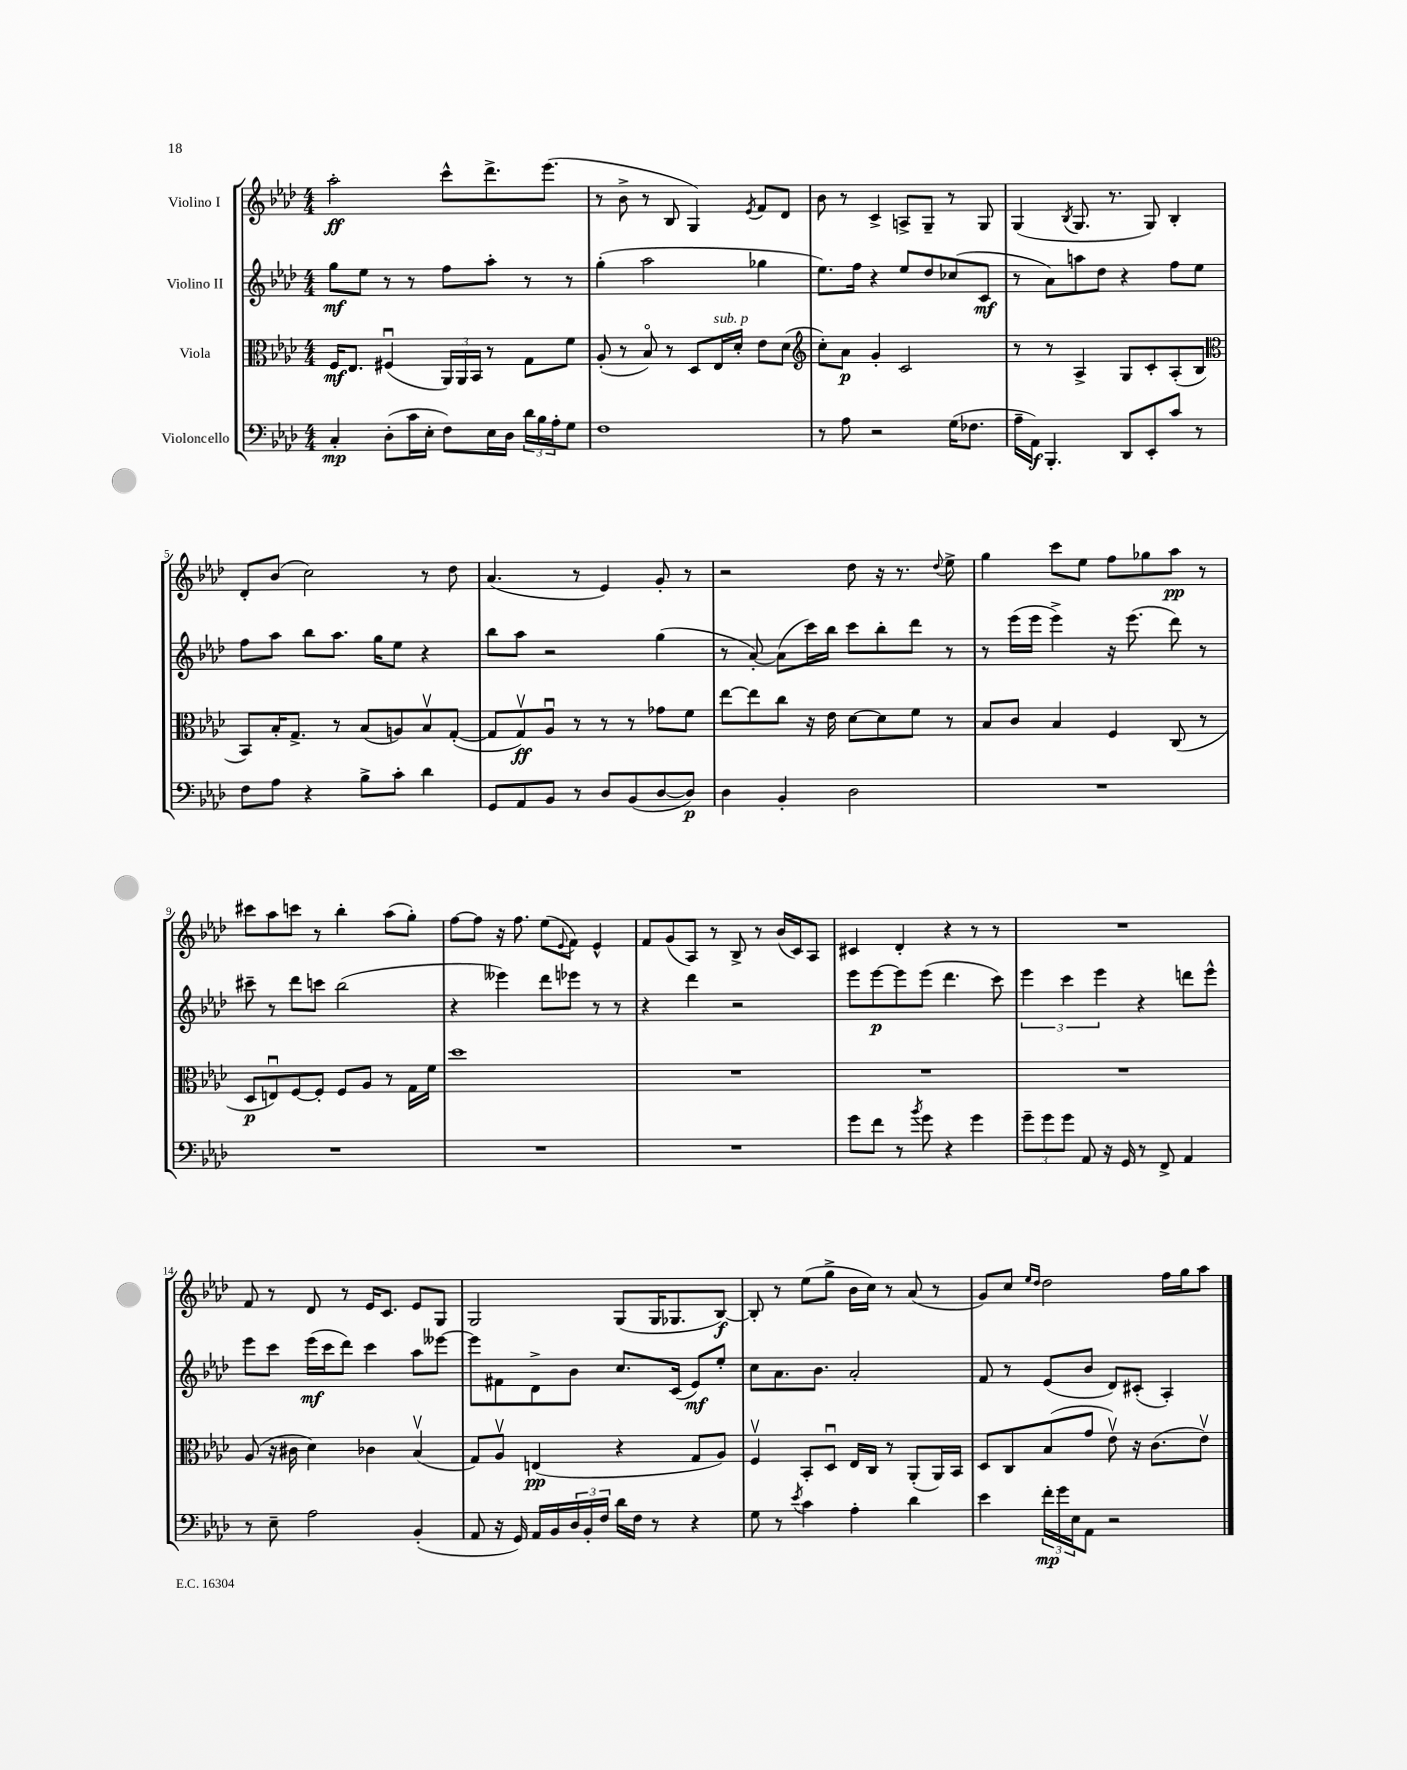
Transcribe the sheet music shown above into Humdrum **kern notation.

**kern	**dynam	**kern	**dynam	**kern	**dynam	**kern	**dynam
*part4	*part4	*part3	*part3	*part2	*part2	*part1	*part1
*staff4	*staff4	*staff3	*staff3	*staff2	*staff2	*staff1	*staff1
*I"Violoncello	*	*I"Viola	*	*I"Violino II	*	*I"Violino I	*
*clefF4	*	*clefC3	*	*clefG2	*	*clefG2	*
*k[b-e-a-d-]	*	*k[b-e-a-d-]	*	*k[b-e-a-d-]	*	*k[b-e-a-d-]	*
*M4/4	*	*M4/4	*	*M4/4	*	*M4/4	*
=1	=1	=1	=1	=1	=1	=1	=1
4C'/	mp	16F/KL	mf	8gg\L	mf	2aa-'\	ff
.	.	8.E-/J	.	.	.	.	.
.	.	.	.	8ee-\J	.	.	.
(8D-'\L	.	(4F#Xu/	.	8r	.	.	.
16c\L	.	.	.	8r	.	.	.
16E-'\JJ	.	.	.	.	.	.	.
8F\L)	.	24AA-/LL)	.	8ff\L	.	8ccc^^\L	.
.	.	24AA-/	.	.	.	.	.
.	.	24BB-/JJ	.	.	.	.	.
16E-\L	.	8r	.	8aa-'\J	.	8.ddd-^\	.
16D-\JJ	.	.	.	.	.	.	.
24d-\LL	.	8G\L	.	8r	.	.	.
24B-\	.	.	.	.	.	.	.
.	.	.	.	.	.	(8.eee-\J	.
24A-'\J	.	.	.	.	.	.	.
8G\J	.	8f\J	.	8r	.	.	.
=2	=2	=2	=2	=2	=2	=2	=2
1F	.	(8A-'/	.	(4gg'\	.	8r	.
.	.	8r	.	.	.	8b-^\	.
.	.	8B-/)	.	2aa-\	.	8r	.
.	.	8r	.	.	.	8B-/	.
.	.	8D-/L	.	.	.	4G/)	.
!	!	!LO:TX:a:i:t=sub. p	!	!	!	!	!
.	.	16E-/L	.	.	.	.	.
.	.	16d-'/JJ	.	.	.	.	.
.	.	.	.	.	.	8qe-/	.
.	.	8e-\L	.	4gg-X\	.	8f/L	.
.	.	(8d-\J	.	.	.	8d-/J	.
=3	=3	=3	=3	=3	=3	=3	=3
*	*	*clefG2	*	*	*	*	*
8r	.	8cc'\L)	.	8.ee-\L)	.	8b-\	.
8A-\	.	8a-\J	p	.	.	8r	.
.	.	.	.	16ff\Jk	.	.	.
2r	.	4g'/	.	4r	.	4c^/	.
.	.	2c/	.	8ee-/L	.	8An^/L	.
.	.	.	.	8dd-/	.	8G~/J	.
(16G\KL	.	.	.	(8cc-X/	.	8r	.
8.F-X\J	.	.	.	.	.	.	.
.	.	.	.	8c/J	mf	8G/	.
=4	=4	=4	=4	=4	=4	=4	=4
16A-~\LL	.	8r	.	8r	.	(4G/	.
16AA-\JJ)	f	.	.	.	.	.	.
4.BBB-'/	.	8r	.	8a-\L)	.	.	.
.	.	.	.	.	.	8qB-/	.
.	.	4A-^/	.	8aan\	.	8.G/	.
.	.	.	.	8dd-\J	.	.	.
.	.	.	.	.	.	8.r	.
8DD-/L	.	8G/L	.	4r	.	.	.
8EE-'/	.	8c'/	.	.	.	8G/)	.
8c/J	.	(8A-'/	.	8ff\L	.	4B-'/	.
8r	.	8B-/J	.	8ee-\J	.	.	.
!!LO:LB:g=z
=5	=5	=5	=5	=5	=5	=5	=5
*	*	*clefC3	*	*	*	*	*
8F\L	.	8BB-/L)	.	8ff\L	.	8d-'/L	.
8A-\J	.	16B-'/K	.	8aa-\J	.	(8b-/J	.
.	.	8.G^/J	.	.	.	.	.
4r	.	.	.	8bb-\L	.	2cc\)	.
.	.	8r	.	8.aa-\J	.	.	.
8B-^\L	.	(8B-/L	.	.	.	.	.
.	.	.	.	16gg\KL	.	.	.
8c'\J	.	8An/)	.	8ee-\J	.	.	.
4d-\	.	8B-v/	.	4r	.	8r	.
.	.	([8G'/J	.	.	.	8dd-\	.
=6	=6	=6	=6	=6	=6	=6	=6
8GG/L	.	8G/L]	.	8bb-\L	.	(4.a-/	.
8AA-/	.	8Gv/)	ff	8aa-\J	.	.	.
8BB-/J	.	8A-u/J	.	2r	.	.	.
8r	.	8r	.	.	.	8r	.
8D-/L	.	8r	.	.	.	4e-/)	.
(8BB-/	.	8r	.	.	.	.	.
[8D-/	.	8g-X\L	.	(4gg\	.	8g'/	.
8D-/J])	p	8f\J	.	.	.	8r	.
=7	=7	=7	=7	=7	=7	=7	=7
4D-\	.	[8ee-\L	.	8r	.	2r	.
.	.	8ee-\]	.	[8a-'/)	.	.	.
4BB-'/	.	8cc\J	.	(8a-\L]	.	.	.
.	.	16r	.	16ccc\L)	.	.	.
.	.	16e-\	.	16bb-\JJ	.	.	.
2D-\	.	[8d-\L	.	8ccc\L	.	8dd-\	.
.	.	8d-\]	.	8bb-'\	.	16r	.
.	.	.	.	.	.	8.r	.
.	.	8f\J	.	8ddd-\J	.	.	.
.	.	.	.	.	.	8qqdd-/	.
.	.	8r	.	8r	.	8ee-^\	.
=8	=8	=8	=8	=8	=8	=8	=8
1r	.	8B-/L	.	8r	.	4gg\	.
.	.	8c/J	.	(16eee-\LL	.	.	.
.	.	.	.	16eee-\JJ	.	.	.
.	.	4B-/	.	4eee-^\)	.	8ccc\L	.
.	.	.	.	.	.	8ee-\J	.
.	.	4F/	.	16r	.	8ff\L	.
.	.	.	.	(8.eee-\	.	.	.
.	.	.	.	.	.	8gg-X\	.
.	.	(8C/	.	8ddd-\)	.	8aa-\J	pp
.	.	8r	.	8r	.	8r	.
!!LO:LB:g=z
=9	=9	=9	=9	=9	=9	=9	=9
1r	.	8D-/L	p	8ccc#X~\	.	8ccc#X\L	.
.	.	8Enu/)	.	8r	.	8aa-\	.
.	.	[8F/	.	8ddd-\L	.	8cccn\J	.
.	.	8F'/J]	.	8cccn\J	.	8r	.
.	.	8F/L	.	(2bb-\	.	4bb-'\	.
.	.	8A-/J	.	.	.	.	.
.	.	8r	.	.	.	(8aa-\L	.
.	.	16G\LL	.	.	.	8gg'\J)	.
.	.	16f\JJ	.	.	.	.	.
=10	=10	=10	=10	=10	=10	=10	=10
1r	.	1dd-	.	4r	.	[8ff\L	.
.	.	.	.	.	.	8ff\J]	.
.	.	.	.	4eee--X\)	.	16r	.
.	.	.	.	.	.	8.ff\	.
.	.	.	.	8ddd-\L	.	(8ee-\L	.
.	.	.	.	.	.	8qqe-/	.
.	.	.	.	8eee-X\J	.	8f\J)	.
.	.	.	.	8r	.	4e-^^/	.
.	.	.	.	8r	.	.	.
=11	=11	=11	=11	=11	=11	=11	=11
1r	.	1r	.	4r	.	8f/L	.
.	.	.	.	.	.	(8g/	.
.	.	.	.	4ddd-\	.	8A-/J)	.
.	.	.	.	.	.	8r	.
.	.	.	.	2r	.	8B-^/	.
.	.	.	.	.	.	8r	.
.	.	.	.	.	.	(16b-/LL	.
.	.	.	.	.	.	16c/J)	.
.	.	.	.	.	.	8A-/J	.
=12	=12	=12	=12	=12	=12	=12	=12
8g\L	.	1r	.	8eee-\L	.	4c#X/	.
8f\J	.	.	.	[8eee-\	p	.	.
8r	.	.	.	8eee-\]	.	4d-'/	.
8qb-/	.	.	.	.	.	.	.
8g\	.	.	.	(8eee-\J	.	.	.
4r	.	.	.	4.ddd-\	.	4r	.
4g\	.	.	.	.	.	8r	.
.	.	.	.	8ccc\)	.	8r	.
=13	=13	=13	=13	=13	=13	=13	=13
12g~\L	.	1r	.	6eee-\	.	1r	.
12g\	.	.	.	.	.	.	.
12g\J	.	.	.	6ccc\	.	.	.
8AA-/	.	.	.	.	.	.	.
.	.	.	.	6eee-\	.	.	.
16r	.	.	.	.	.	.	.
16GG/	.	.	.	.	.	.	.
8r	.	.	.	4r	.	.	.
8FF^/	.	.	.	.	.	.	.
4AA-/	.	.	.	8dddn\L	.	.	.
.	.	.	.	8eee-^^\J	.	.	.
!!LO:LB:g=z
=14	=14	=14	=14	=14	=14	=14	=14
8r	.	(8A-/	.	8eee-\L	.	8f/	.
8E-~\	.	16r	.	8ccc\J	.	8r	.
.	.	16c#X\	.	.	.	.	.
2A-\	.	4d-\)	.	(16eee-\LL	mf	8d-/	.
.	.	.	.	16ccc\J	.	.	.
.	.	.	.	8ddd-\J)	.	8r	.
.	.	4c-X\	.	4ccc\	.	16e-/KL	.
.	.	.	.	.	.	8.c/J	.
(4BB-'/	.	(4B-v/	.	8aa-\L	.	8e-/L	.
.	.	.	.	[8eee--X\J	.	8G/J	.
=15	=15	=15	=15	=15	=15	=15	=15
8AA-/	.	8G/L)	.	8eee--\L]	.	2G/	.
16r	.	8A-v/J	.	8f#X\	.	.	.
16GG/)	.	.	.	.	.	.	.
16AA-/LL	.	(4En/	pp	8d-^\	.	.	.
16BB-/	.	.	.	.	.	.	.
24D-/	.	.	.	8b-\J	.	.	.
24BB-'/	.	.	.	.	.	.	.
24F/JJ	.	.	.	.	.	.	.
16d-\LL	.	4r	.	8.cc/L	.	(8G/L	.
16F\JJ	.	.	.	.	.	.	.
8r	.	.	.	.	.	16G/K	.
.	.	.	.	(16c/Jk	.	8.G-X/	.
4r	.	8G/L	.	8e-/L)	mf	.	.
.	.	8A-/J)	.	8ee-'/J	.	[8B-/J)	f
=16	=16	=16	=16	=16	=16	=16	=16
8G\	.	4Fv/	.	8cc\L	.	8B-'/]	.
8r	.	.	.	8.a-\	.	8r	.
8qe-/	.	.	.	.	.	.	.
4c\	.	8BB-'/L	.	.	.	(8ee-\L	.
.	.	.	.	8.b-\J	.	.	.
.	.	8D-u/J	.	.	.	8gg^\J	.
4A-'\	.	16E-/LL	.	2a-'/	.	16b-\LL	.
.	.	16C/JJ	.	.	.	16cc\JJ)	.
.	.	8r	.	.	.	8r	.
4d-\	.	(8AA-'/L	.	.	.	(8a-/	.
.	.	16AA-/L)	.	.	.	8r	.
.	.	16BB-/JJ	.	.	.	.	.
=17	=17	=17	=17	=17	=17	=17	=17
4e-\	.	8D-/L	.	8f/	.	8g/L)	.
.	.	8C/	.	8r	.	8cc/J	.
.	.	.	.	.	.	16qqee-/LL	.
.	.	.	.	.	.	16qqdd-/JJ	.
24f'\LL	mp	(8B-/	.	(8e-/L	.	2dd-\	.
24g\	.	.	.	.	.	.	.
24E-\J	.	.	.	.	.	.	.
8AA-\J	.	8g/J	.	8b-/J	.	.	.
2r	.	8e-v\)	.	8d-/L)	.	.	.
.	.	16r	.	(8c#X'/J	.	.	.
.	.	(8.c\L	.	.	.	.	.
.	.	.	.	4A-'/)	.	16ff\LL	.
.	.	.	.	.	.	16gg\J	.
.	.	8e-v\J)	.	.	.	8aa-\J	.
==	==	==	==	==	==	==	==
*-	*-	*-	*-	*-	*-	*-	*-
